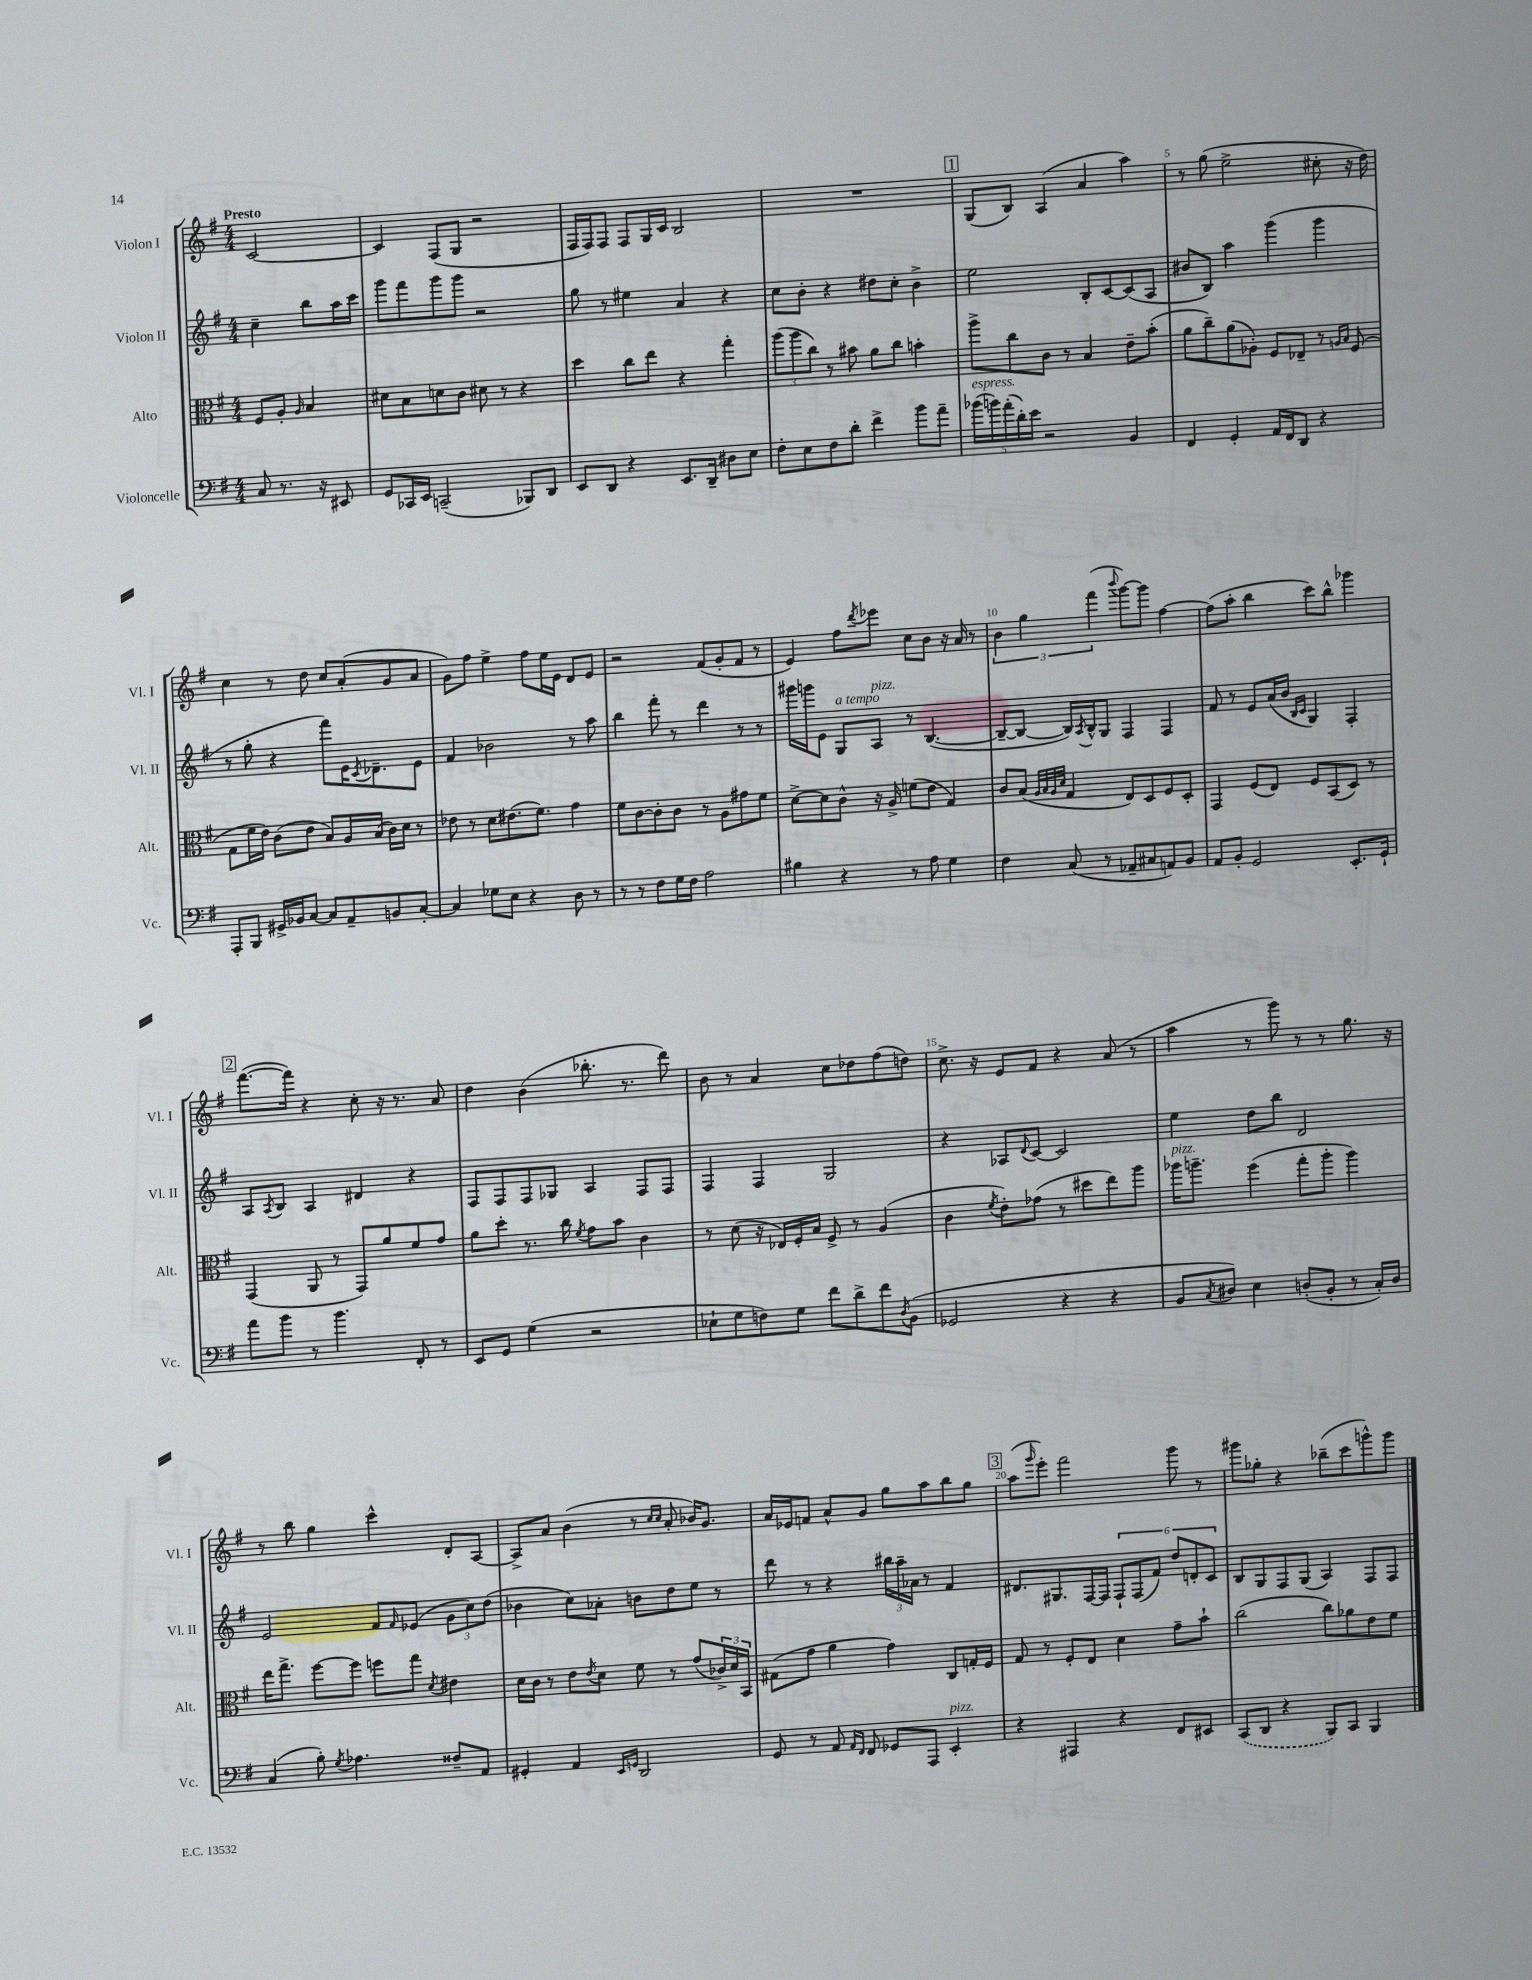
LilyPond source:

<<
\new StaffGroup <<
\new Staff = "s0" \with { instrumentName = "Violon I" shortInstrumentName = "Vl. I" } {
    \clef treble \key g \major \numericTimeSignature \time 4/4 \partial 2 \tempo "Presto"
    c'2~ |
    c'4 fis8( g8 r2 |
    fis16 fis16) fis8 fis8 g16 c'16 b2 |
    R1 |
    \mark \markup { \box "1" } g8( b8) a4( a'4 a''4) |
    r8 g''8( e''2-> cis''8-. r16 d''16) |
    c''4 r8 d''8 c''8 a'8-.( g'8 a'8 |
    g'8) fis''8 e''4-> fis''8 e''16 e'16 d'8 e'8 |
    r2 fis'8( g'8-. fis'8 r8 |
    e'4) fis''8 \acciaccatura { d'''8 } ees'''8 c''8 b'8 r16 a'16 r8 |
    \tuplet 3/2 { b'4 g''4 fis'''4( } \appoggiatura { b'''8 } g'''8~) g'''8 fis''4~ |
    fis''8( a''8-. b''4 c'''8) b''8-^ ges'''4 |
    \mark \markup { \box "2" } fis'''8.~( fis'''16) r4 c''8-. r16 r8. a'8 |
    d''4 b'4( bes''8.-. r8. d'''8) |
    b'8 r8 a'4 c''8 des''8 fis''8( d''8) |
    c''8.-> r16 e'8 fis'8 r4 a'8( r8 |
    a''4 r8 g'''8) r8 r8 g''8. r16 |
    r8 b''8 g''4 c'''4-^ d'8-. a8~ |
    a8-> a'8 b'4( r8 \grace { c''16 c''16 } a'8-. bes'16) g'8. |
    a'16 ees'16 f'8 a'8-^ g'8 g''8 a''8 b''8 g''8 |
    \mark \markup { \box "3" } a''8( \grace { g'''16 } e'''8-.) fis'''2 g'''8 r8 |
    gis'''8 ges''8-. r4 bes''8--( c'''8 g'''8-^) g'''8 \bar "|." |
}
\new Staff = "s1" \with { instrumentName = "Violon II" shortInstrumentName = "Vl. II" } {
    \clef treble \key g \major \numericTimeSignature \time 4/4 \partial 2
    c''4-- b''8 a''16 c'''16 |
    g'''8 fis'''8 g'''8 g'''8 r2 |
    g''8 r8 eis''4 a'4 r4 |
    c''8 b'8-. r4 dis''8 c''8-. b'4-> |
    \mark \markup { \box "1" } e''2 b8-. c'8~ c'8( a8 |
    bis'8 b8) a''4 g'''4( g'''4 |
    r8 g''8-. r4 fis'''8) e'16 \acciaccatura { c'8 } des'8.-- e'8 |
    fis'4 bes'2 r8 a''8 |
    b''4 fis'''8-. r8 d'''4 r8 r8 |
    gis'''16 g'''16 e'8 g8^\markup { \italic "a tempo" } a8^\markup { \italic "pizz." } r8 b4.~( |
    b8~-- b8~ b16) \acciaccatura { a8 } b16-^ g8 fis4 fis4 |
    fis'8 r8 e'8 a'16( b'16 \grace { b16 c'16 } g4) fis4-. |
    \mark \markup { \box "2" } a8 \acciaccatura { a8 } b8 a4 dis'4 r4 |
    fis8 fis8 fis8 ges8 a4 fis8 fis8 |
    fis4 fis4 g2 |
    r4 aes8 \appoggiatura { d'8 } c'8~ c'2 |
    e''4 d''8 b''8 d'2 |
    e'2 fis'8 \grace { fis'16 } ees'8( \tuplet 3/2 { g'8 c''8) d''8( } |
    bes'4 c''8) aes'8-. b'8 d''8 e''8 r8 |
    d'''8 r8 r4 \tuplet 3/2 { bis''16 a''16-- aes'16 } r8 fis'4 |
    \mark \markup { \box "3" } dis'8. gis8. fis16~ fis16 \tuplet 6/4 { fis8-! fis8( fis'8) d''8 d'8-. c'8 } |
    b8 g8 fis8 g8( a4) fis8 fis8 \bar "|." |
}
\new Staff = "s2" \with { instrumentName = "Alto" shortInstrumentName = "Alt." } {
    \clef alto \key g \major \numericTimeSignature \time 4/4 \partial 2
    fis8 a8-. \grace { a16 } b4 |
    dis'8 b8 d'8 c'8 dis'8 r8 r4 |
    d''4 c''8 e''8 r4 g''4-. |
    \tuplet 3/2 { a''8( a''8 c''8) } r8 bis'8 a'8 c''8 b'4-. |
    \mark \markup { \box "1" } a''8-> c''8 c'8 r8 b4 e'8-- b'8-.( |
    a'8 c''8--) a'8( aes8-.) fis8 ees8-- r8 \grace { a16 b16 } fis8( |
    g8 fis'16 e'16) c'8( e'8 b8) a16 b16( c'16) d'16 r8 |
    ees'8 r8 d'8 eis'8.( fis'8.) g'4 |
    fis'8 c'8~ c'8-. c'8 r8 a8 gis'8 fis'8 |
    d'8~-> d'8 c'8-^ r16 a16-> f'8( e'8 g4) |
    c'8 b8( \grace { a32 b32 a32 d'32 } g4 e8) d8 fis8 d8-. |
    g,4 fis8( e8) fis8 b,8( d8) r8 |
    \mark \markup { \box "2" } g,4( a,8 r8 g,8) a'8 fis'8 g'8 |
    a'8 d''8-. r8. c''16 \acciaccatura { fis'8 } g'8 b'8 c'4 |
    r8 d'8( r16 ees16) fis16-. b16 fis8-> r8 a4( |
    c'4 \acciaccatura { fis'8 } e'8-.) ges'8( r8 dis''8 e''8) a''8 |
    aes''16^\markup { \italic "pizz." } a''8.-- fis''4( g''8-. a''8-. a''4) |
    e''16 g''8.-> fis''8~ fis''8 f''8 g''8 \acciaccatura { d'8 } eis'4 |
    d'16 c'16 r8 e'8 \acciaccatura { e'8 } d'8 fis'8 r8 g'8( \tuplet 3/2 { ces'16->) d'16 b,16 } |
    gis8( g'8 a'4 g'4) c8 g16-. fis16 |
    \mark \markup { \box "3" } g8 r8 fis8-. e8 d'4 g'8-- b'8-! |
    c''2( c''8) aes'8 e'8 fis'8 \bar "|." |
}
\new Staff = "s3" \with { instrumentName = "Violoncelle" shortInstrumentName = "Vc." } {
    \clef bass \key g \major \numericTimeSignature \time 4/4 \partial 2
    c8 r8. r16 eis,8 |
    g,8 ces,16 e,16 c,2--( bes,,8) d,8 |
    e,8 d,8 r4 e,8. d,16-- dis8 e8 |
    fis8-. e8 fis8 d'8-. fis'4-> b'8 a'8-- |
    \mark \markup { \box "1" } \tuplet 5/4 { bes'16^\markup { \italic "espress." }( b'16) a'16-.( d'16-.) e'16 } r2 b,4 |
    fis,4 g,4-. a,16 fis,16 d,8 r4 |
    a,,8-. b,,8 gis,16-> bes,16 c8~ c8 a,8-- b,8 c8~-. |
    c4 ges8 e8 r4 d8 r8 |
    r8 r8 fis8 g16 fis16 a2 |
    bis4 r4 r8 a8 g4 |
    fis4 c8( r8 aes,8-- cis8 a,8) b,8 |
    a,8 b,8-. g,2 e,8.-. g,16-! |
    \mark \markup { \box "2" } a'8 b'8 r8 b'4. fis,8-. r8 |
    e,8 g,8 g4( r2 |
    ees8-! g8 f8) g8 fis'8 d'8-> fis'8 \acciaccatura { d8 } b,8( |
    ges,2 r4 r4 |
    b,8 \acciaccatura { c8 } dis8) e4 d8-.( b,8-. r8 c16-.) d16 |
    c4( b8-.) \acciaccatura { g8 } aes4. fisis8-- a,8 |
    gis,4-. a,4 \grace { e,16 g,16 } d,2 |
    g,8 r8 a,8 \grace { a,16 fis,16 } fis,8 ges,8 a,,8 e,4-.^\markup { \italic "pizz." } |
    \mark \markup { \box "3" } r4 ais,,4 r4 fis,8 eis,8 |
    \once \slurDashed c,8( d,8 r4 b,,8) c,8 b,,4 \bar "|." |
}
>>
>>
\layout { \context { \Score \override BarNumber.break-visibility = ##(#f #t #t) barNumberVisibility = #(every-nth-bar-number-visible 5) } }
